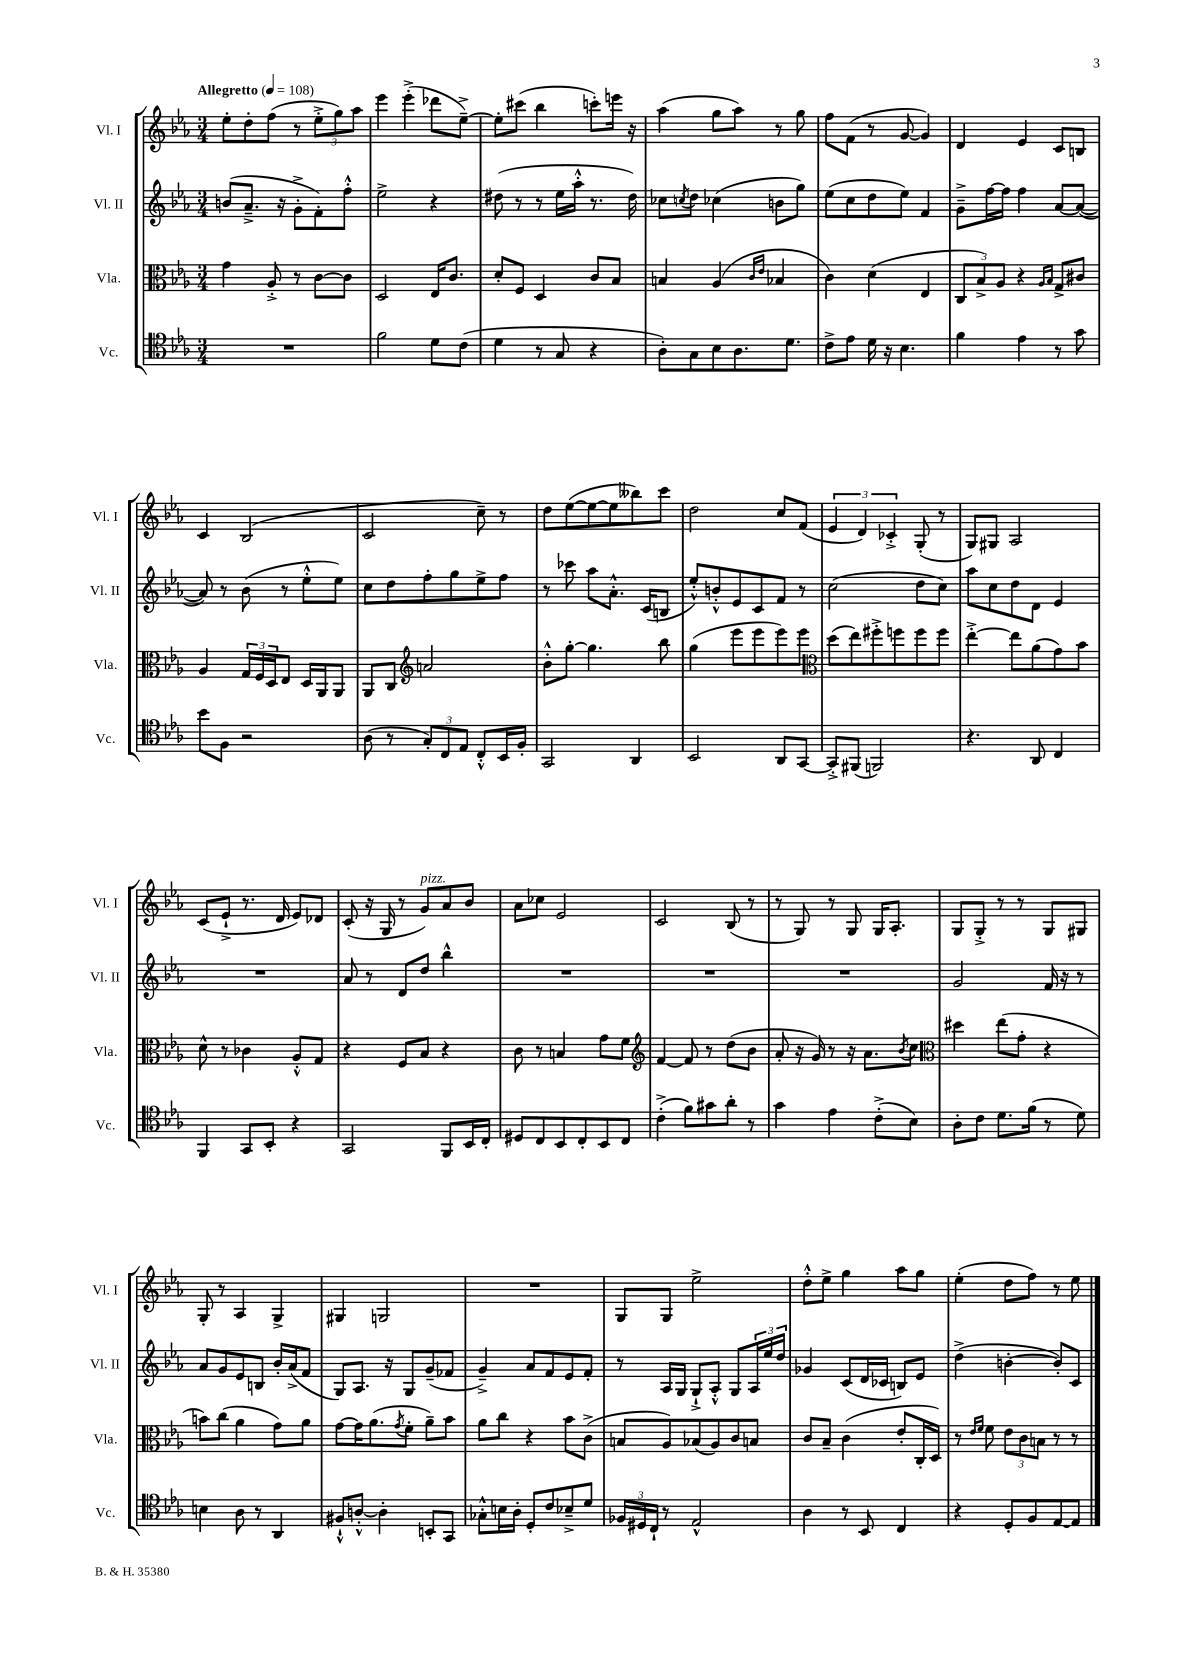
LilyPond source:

<<
\new StaffGroup <<
\new Staff = "s0" \with { instrumentName = "Vl. I" shortInstrumentName = "Vl. I" } {
    \clef treble \key ees \major \numericTimeSignature \time 3/4 \tempo "Allegretto" 4 = 108
    ees''8-. d''8-. f''8( r8 \tuplet 3/2 { ees''8-.-> g''8) aes''8 } |
    ees'''4 ees'''4-.->( des'''8 ees''8~--->) |
    ees''8-. cis'''8( bes''4 c'''8-.) e'''16 r16 |
    aes''4( g''8 aes''8) r8 g''8 |
    f''8 f'8( r8 g'8~ g'4) |
    d'4 ees'4 c'8 b8 |
    c'4 bes2( |
    c'2 c''8--) r8 |
    d''8 ees''8~( ees''8~ ees''8 beses''8) c'''8 |
    d''2 c''8 f'8( |
    \tuplet 3/2 { ees'4 d'4) ces'4-.-> } g8-.( r8 |
    g8) gis8 aes2 |
    c'8( ees'8-!-> r8. d'16 ees'8) des'8 |
    c'8-.( r16 g16 r8 g'8^\markup { \italic "pizz." }) aes'8 bes'8 |
    aes'8 ces''8 ees'2 |
    c'2 bes8( r8 |
    r8 g8) r8 g8 g16 aes8.-. |
    g8 g8-.-> r8 r8 g8 gis8 |
    g8-. r8 aes4 g4-> |
    gis4 g2 |
    R2. |
    g8 g8 ees''2-> |
    d''8-.-^ ees''8-> g''4 aes''8 g''8 |
    ees''4-.( d''8 f''8) r8 ees''8 \bar "|." |
}
\new Staff = "s1" \with { instrumentName = "Vl. II" shortInstrumentName = "Vl. II" } {
    \clef treble \key ees \major \numericTimeSignature \time 3/4
    b'8( aes'8.---> r16 g'8-.-> f'8-.) f''8-.-^ |
    ees''2-> r4 |
    dis''8( r8 r8 ees''16 aes''16-.-^ r8. dis''16) |
    ces''8 \acciaccatura { c''8 } d''8 ces''4( b'8 g''8) |
    ees''8( c''8 d''8 ees''8) f'4 |
    g'8---> f''16~ f''16 f''4 aes'8~ aes'8~( |
    aes'8) r8 bes'8( r8 ees''8-.-^ ees''8) |
    c''8 d''8 f''8-. g''8 ees''8-> f''8 |
    r8 ces'''8 aes''8 aes'8.-.-^ c'16( b8 |
    ees''8-.-^) b'8-.-^ ees'8 c'8 f'8 r8 |
    c''2( d''8 c''8) |
    aes''8 c''8 d''8 d'8 ees'4 |
    R2. |
    aes'8 r8 d'8 d''8 bes''4-^ |
    R2. |
    R2. |
    R2. |
    g'2 f'16 r16 r8 |
    aes'8 g'8 ees'8 b8 bes'16-. aes'16->( f'8 |
    g8) aes8. r16 g8 g'8--( fes'8 |
    g'4--->) aes'8 f'8 ees'8 f'8-. |
    r8 aes16 g16 g8-!-> aes8-.-^ g8 \tuplet 3/2 { aes16 ees''16 d''16 } |
    ges'4 c'8( d'16 ces'16 b8) ees'8 |
    d''4->( b'4~-. b'8-.) c'8 \bar "|." |
}
\new Staff = "s2" \with { instrumentName = "Vla." shortInstrumentName = "Vla." } {
    \clef alto \key ees \major \numericTimeSignature \time 3/4
    g'4 aes8-.-> r8 c'8~ c'8 |
    d2 ees16 c'8. |
    d'8-. f8 d4 c'8 bes8 |
    b4 aes4( \grace { c'16 ees'16 } bes4 |
    c'4) d'4( ees4 |
    \tuplet 3/2 { c8 bes8->) aes8 } r4 \grace { aes16 bes16 } g8-> cis'8 |
    aes4 \tuplet 3/2 { g16 f16 d16 } ees8 d16 aes,16 aes,8 |
    aes,8 c8 \clef treble a'2 |
    bes'8-.-^ g''8~-. g''4. bes''8 |
    g''4( ees'''8 ees'''8 ees'''8) ees'''8 |
    \clef alto d''8( ees''8) fis''8-.-> f''8 f''8 f''8 |
    ees''4~-.-> ees''8 aes'8( g'8) bes'8 |
    d'8-^ r8 ces'4 aes8-.-^ g8 |
    r4 f8 bes8 r4 |
    c'8 r8 b4 g'8 f'8 |
    \clef treble f'4~ f'8 r8 d''8( bes'8 |
    aes'8-. r16 g'16) r8 r16 aes'8. \acciaccatura { bes'8 } c''8 |
    \clef alto dis''4 ees''8( g'8-. r4 |
    b'8) c''8( aes'4 g'8) aes'8 |
    g'8~ g'16 aes'8.( \acciaccatura { g'8 } f'8-. aes'8--) bes'8 |
    aes'8 c''8 r4 bes'8 c'8->( |
    b8 aes8) bes8( aes8) c'8 b8 |
    c'8 bes8-- c'4( ees'8-. c16-. d16) |
    r8 \grace { ees'16 f'16 } f'8 \tuplet 3/2 { ees'8 c'8 b8 } r8 r8 \bar "|." |
}
\new Staff = "s3" \with { instrumentName = "Vc." shortInstrumentName = "Vc." } {
    \clef tenor \key ees \major \numericTimeSignature \time 3/4
    R2. |
    f'2 d'8 c'8( |
    d'4 r8 g8 r4 |
    aes8-.) g8 bes8 aes8. d'8. |
    c'8-> ees'8 d'16 r16 bes4. |
    f'4 ees'4 r8 g'8 |
    bes'8 f8 r2 |
    aes8( r8 \tuplet 3/2 { g8-.) c8 ees8 } c8-.-^ bes,16 f16-. |
    g,2 aes,4 |
    bes,2 aes,8 g,8~ |
    g,8-.-> fis,8( f,2) |
    r4. aes,8 c4 |
    f,4 g,8 bes,8-. r4 |
    g,2 f,8 bes,16 c16-. |
    dis8 c8 bes,8 c8-. bes,8 c8 |
    c'4-.->( f'8) gis'8 aes'8-. r8 |
    g'4 ees'4 c'8-.->( bes8) |
    aes8-. c'8 d'8. f'16( r8 d'8) |
    b4 aes8 r8 aes,4 |
    fis8-!-^ a8~-.-^ a4-. b,8-. g,8 |
    ges8-.-^ b16 aes16-. d8-. c'8 bes8---> d'8 |
    \tuplet 3/2 { fes16 dis16 c16-! } r8 ees2-^ |
    aes4 r8 bes,8 c4 |
    r4 d8-. f8 ees8~ ees8 \bar "|." |
}
>>
>>
\layout { \context { \Score \remove "Bar_number_engraver" } }
